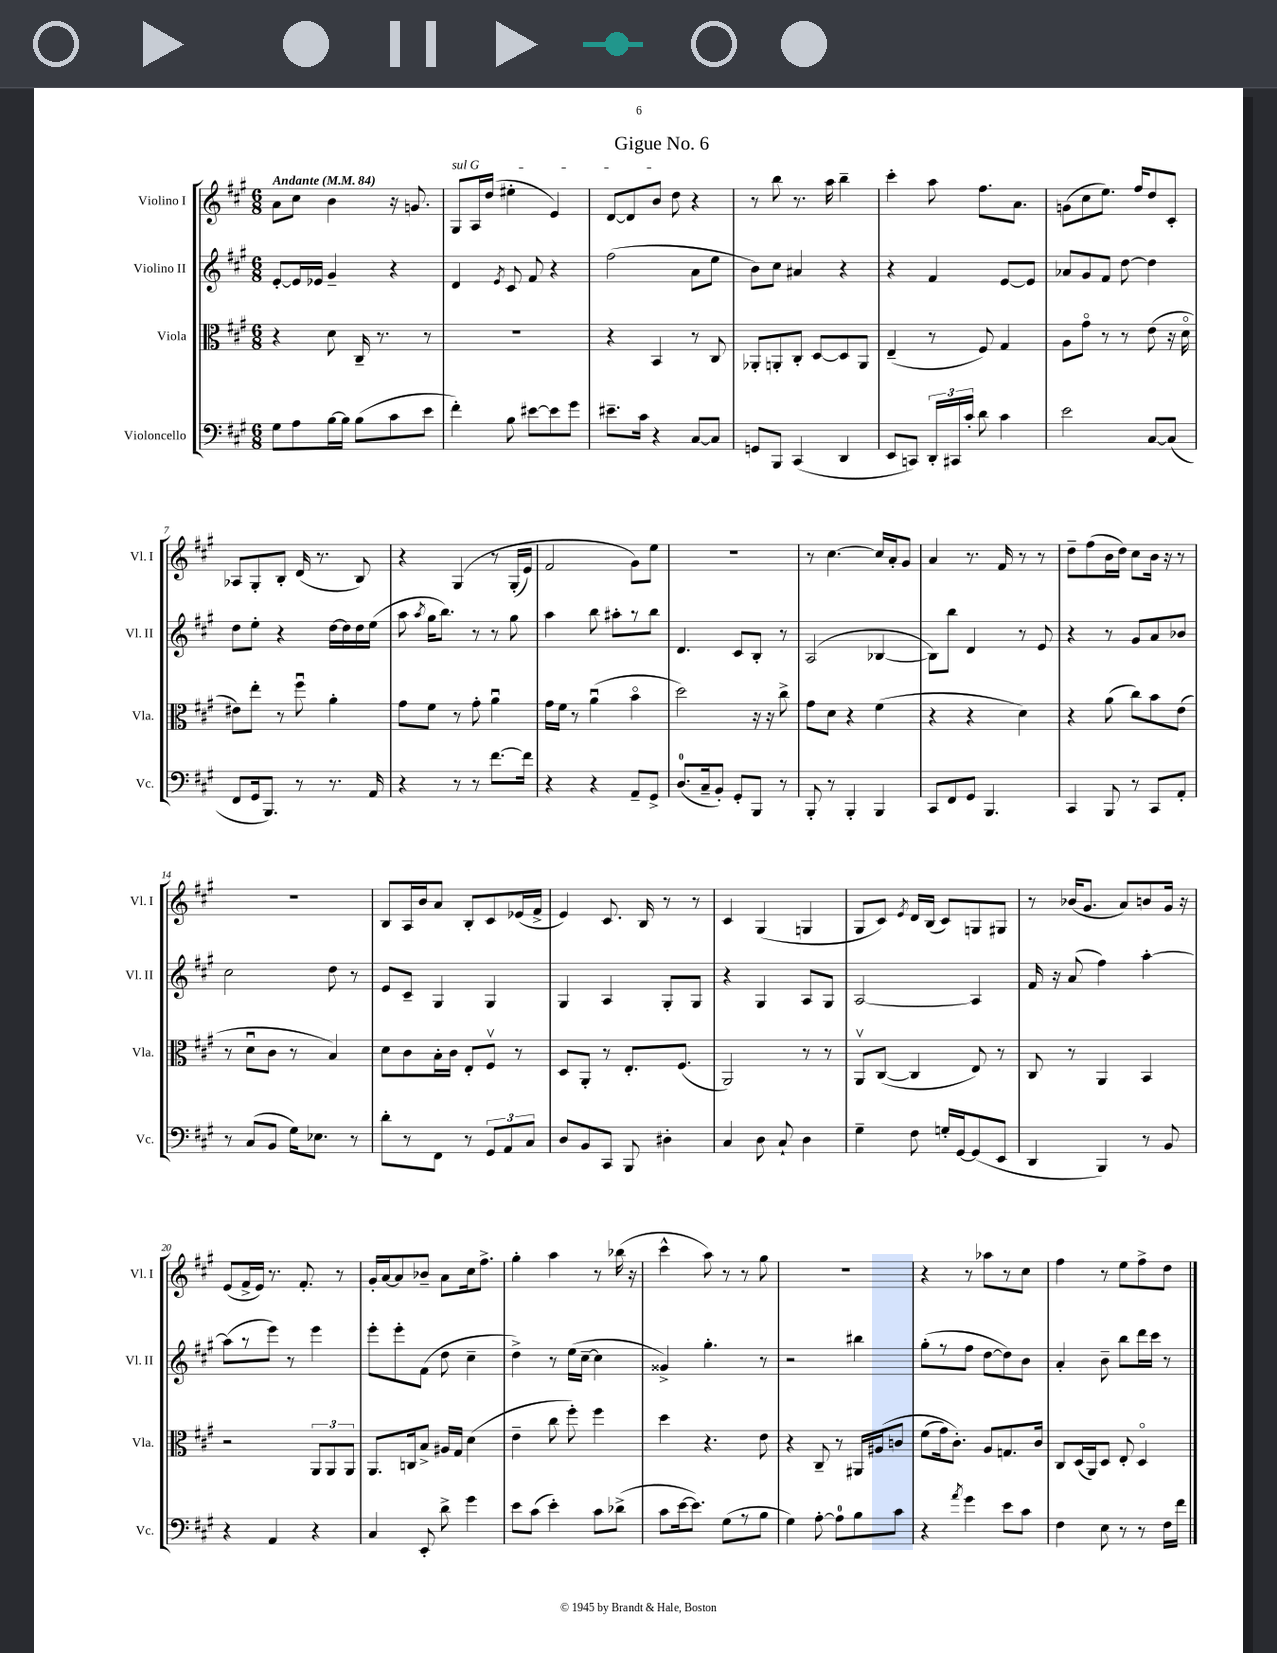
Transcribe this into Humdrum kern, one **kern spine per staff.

**kern	**kern	**kern	**kern
*staff4	*staff3	*staff2	*staff1
*clefF4	*clefC3	*clefG2	*clefG2
*k[f#c#g#]	*k[f#c#g#]	*k[f#c#g#]	*k[f#c#g#]
*M6/8	*M6/8	*M6/8	*M6/8
*MM84	*MM84	*MM84	*MM84
8G#\L	4r	[8e'/L	8a\L
8A\	.	16e/]L	8cc#\J
.	.	16e-/JJ	.
[16B\L	8d\	4g#~/	4b\
16B\]JJ	.	.	.
(8B\L	16C#~/	.	.
.	8.r	.	.
8c#\	.	4r	16r
.	.	.	8.g/
8e\J	8r	.	.
=	=	=	=
4f#'\)	2.r	4d/	8G#/L
.	.	.	16A/L
.	.	.	(16dd/JJ
.	.	8qe/	.
8B\	.	8c#/	4ee#'\
[8e#\L	.	8f#/	.
8e#\]	.	4r	4e/)
8g#\J	.	.	.
=	=	=	=
8.e#~\L	4r	(2ff#\	[8d/L
.	.	.	8d/]
16c#\Jk	.	.	.
4r	4BB/	.	8b/J
.	.	.	8dd\
[8C#/L	8r	8a\L	4r
8C#/]J	8C#/	8ee\J	.
=	=	=	=
8GG/L	8AA-'/L	8b\L)	8r
8BBB/J	8AA'/	8cc#\J	8bb\
(4CC#/	8C#'/J	4a#/	8.r
.	[8D/L	.	.
.	.	.	16aa\
4DD/	8D/]	4r	4bb~\
.	8AA/J	.	.
=	=	=	=
8EE/L	(4E~/	4r	4ccc#'\
8CC/J)	.	.	.
24DD'/LL	8r	4f#/	8aa\
24CC#/	.	.	.
24c#'/JJ	.	.	.
8d\	8F#/)	.	8.ff#\L
4c#\	4G#/	[8e/L	.
.	.	.	8.a\J
.	.	8e/]J	.
=	=	=	=
2e\	8A\L	8a-/L	(8g\L
.	8g#o\J	8g#/	8cc#\
.	8r	8f#/J	8.ee\J)
.	8r	[8dd\	.
.	.	.	16ff#/LK
[8C#/L	(8e\	4dd\]	8dd/
(8C#/]J	16r	.	8c#'/J
.	16do\	.	.
=	=	=	=
8FF#/L	8e#\L)	8dd\L	8A-/L
16GG#/k	8ee'\J	8ee'\J	8G#'/
8.BBB/J)	.	.	.
.	8r	4r	8B'/J
8r	8ff#u\	.	(16d/
.	.	.	8.r
8.r	4a'\	[16dd\LL	.
.	.	16dd\]	.
.	.	16dd\	8B/)
16AA/	.	(16ee\JJ	.
=	=	=	=
4r	8g#\L	8aa\	4r
.	.	8qaa/	.
.	8f#\J	16gg#\LK	.
.	.	8.bb\J)	.
8r	8r	.	&(4G#/
8r	8g#'\	8r	.
[8.f#\L	4au\	8r	8r
.	.	8gg#\	(16G#'/LL
16f#\]Jk	.	.	16e/JJ)
=	=	=	=
4r	16g#\LL	4aa\	2f#/
.	16f#\JJ	.	.
.	8r	.	.
4r	(4au\	8bb\	.
.	.	8aa#'\L	.
8AA~/L	4bo\	8r	8g#\L&)
8GG#^/J	.	8bb\J	8ee\J
=	=	=	=
(8.D/L	2dd\)	4.d/	2.r
16C#~/k	.	.	.
8BB'/J)	.	.	.
8GG#'/L	.	8c#/L	.
8BBB/J	16r	8B'/J	.
.	16r	.	.
8r	8cc#^\	8r	.
=	=	=	=
8BBB'/	8g#\L	(2A/	8r
8r	8d\J	.	[4.cc#\
4BBB'/	4r	.	.
4BBB/	(4f#\	[4B-/	16cc#/]LL
.	.	.	16a'/J
.	.	.	8g#/J
=	=	=	=
8CC#/L	4r	8B-\]L)	4a/
8FF#/	.	8bb\J	.
8GG#/J	4r	4d/	8.r
4.BBB/	.	.	.
.	.	.	16f#/
.	4d\)	8r	8r
.	.	8e/	8r
=	=	=	=
4CC#/	4r	4r	8dd~\L
.	.	.	(8ff#\
8BBB/	(8a\	8r	16b\L
.	.	.	16dd\JJ)
8r	8cc#\L)	8g#/L	8cc#\L
8CC#/L	8b\	8a/	16b\Jk
.	.	.	16r
8AA'/J	(8e\J	8b-/J	8r
=	=	=	=
8r	8r	2cc#\	2.r
(8C#/L	8du\L	.	.
8BB/J	8c#\J	.	.
16G#\LK)	8r	.	.
8.E-\J	.	.	.
.	4B/)	8dd\	.
8r	.	8r	.
=	=	=	=
8d'\L	8d\L	8e/L	8B/L
8r	8c#\	8c#~/J	16A/L
.	.	.	16b/J
8FF#\J	16B'\L	4G#/	8a/J
.	16c#\JJ	.	.
8r	8E'/L	.	8B'/L
12GG#/L	8F#v/J	4G#/	8c#/
12AA/	.	.	.
.	8r	.	(16e-/L
12C#/J	.	.	.
.	.	.	16f#^/JJ
=	=	=	=
8D/L	8D/L	4G#/	4e/)
8BB/	8AA'/J	.	.
8CC#/J	8r	4A/	8.c#/
8BBB/	8.E'/L	.	.
.	.	.	16B/
4D#'\	.	8G#'/L	8r
.	(8.F#/J	.	.
.	.	8G#/J	8r
=	=	=	=
4C#/	2AA/)	4r	4c#/
8D\	.	4G#/	(4G#/
8C#`/	.	.	.
4D\	8r	8A/L	4G/
.	8r	8G#/J	.
=	=	=	=
4G#~\	8AAv/L	[2A/	8G#/L
.	([8C#/J	.	8c#/J)
.	.	.	8qe/
8F#\	4C#/]	.	16d/LL
.	.	.	(16B/JJ
16G'/LL	.	.	8c#/L)
[16GG#/J	.	.	.
(8GG#/]	8E/)	4A/]	8G/
8EE/J	8r	.	8G#/J
=	=	=	=
4DD/	8C#/	16f#/	8r
.	.	16r	.
.	8r	(8a/	(16b-/LK
.	.	.	8.g#/J
4BBB/)	4AA/	4ff#\)	.
.	.	.	8a/L)
8r	4BB/	[4aa'\	8b/
8BB/	.	.	16g#/Jk
.	.	.	16r
=	=	=	=
4r	2r	(8aa\]L	(8e/L
.	.	8r	16f#^/L
.	.	.	16e/JJ)
4AA/	.	8eee\J)	8.r
.	.	8r	.
.	.	.	8.f#'/
4r	12AA/L	4eee\	.
.	12AA/	.	.
.	.	.	8r
.	12AA/J	.	.
=	=	=	=
4C#/	8.AA/L	8eee'\L	16g#'/LL
.	.	.	[16a/J
.	.	8eee'\	8a/]
.	16C/k	.	.
8EE'/	8B^/J	(8f#\J	8b-~/J
8d^\	16A#/LL	8dd\	8a\L
.	16G#/JJ	.	.
4g#\	(4d\	4cc#~\	16cc#\k
.	.	.	8.ff#^\J
=	=	=	=
8e\L	4e~\	4dd^\)	4gg#'\
(8c#\J	.	.	.
4e'\)	8cc#\	8r	4aa\
.	8ff#'\)	(16ee\LL	.
.	.	[16cc#~\JJ	.
8c#\L	4ff#\	4cc#\]	8r
(8d-^\J	.	.	(16bb-\
.	.	.	16r
=	=	=	=
8c#\L	4dd\	4g##^/)	4ccc#^^\
[16e\k	.	.	.
8.e\]J)	.	.	.
.	4.r	4.gg#'\	8aa\)
(8G#\L	.	.	8r
8r	.	.	8r
8B\J	8e\	8r	8gg#\
=	=	=	=
4G#\)	4r	2r	2.r
[8A'\	8C#~/	.	.
8A\]L	8r	.	.
8B\	16AA#/LL	4bb#\	.
.	&(16A#/J	.	.
8c#\J	8c/J	.	.
=	=	=	=
4r	(8f#\L	(8gg#'\L	4r
.	16g#\k)	8r	.
.	8.c#'\J&)	.	.
8qa/	.	.	.
4g#\	.	8ff#\J	8r
.	8A/L	[8dd\L	8aa-\L
8e\L	8.G/	8dd\])	8r
8c#\J	.	8b\J	8cc#\J
.	16c#/Jk	.	.
=	=	=	=
4F#\	8C#/L	4a'/	4ff#\
.	(16D/L	.	.
.	16AA/J)	.	.
8E\	8D/J	8b~\	8r
8r	8E'/	8bb\L	8ee\L
8r	4Do/	16ddd\L	8ff#^\
.	.	16ccc#\JJ	.
16F#\LL	.	8r	8dd\J
16f#\JJ	.	.	.
==	==	==	==
*-	*-	*-	*-
